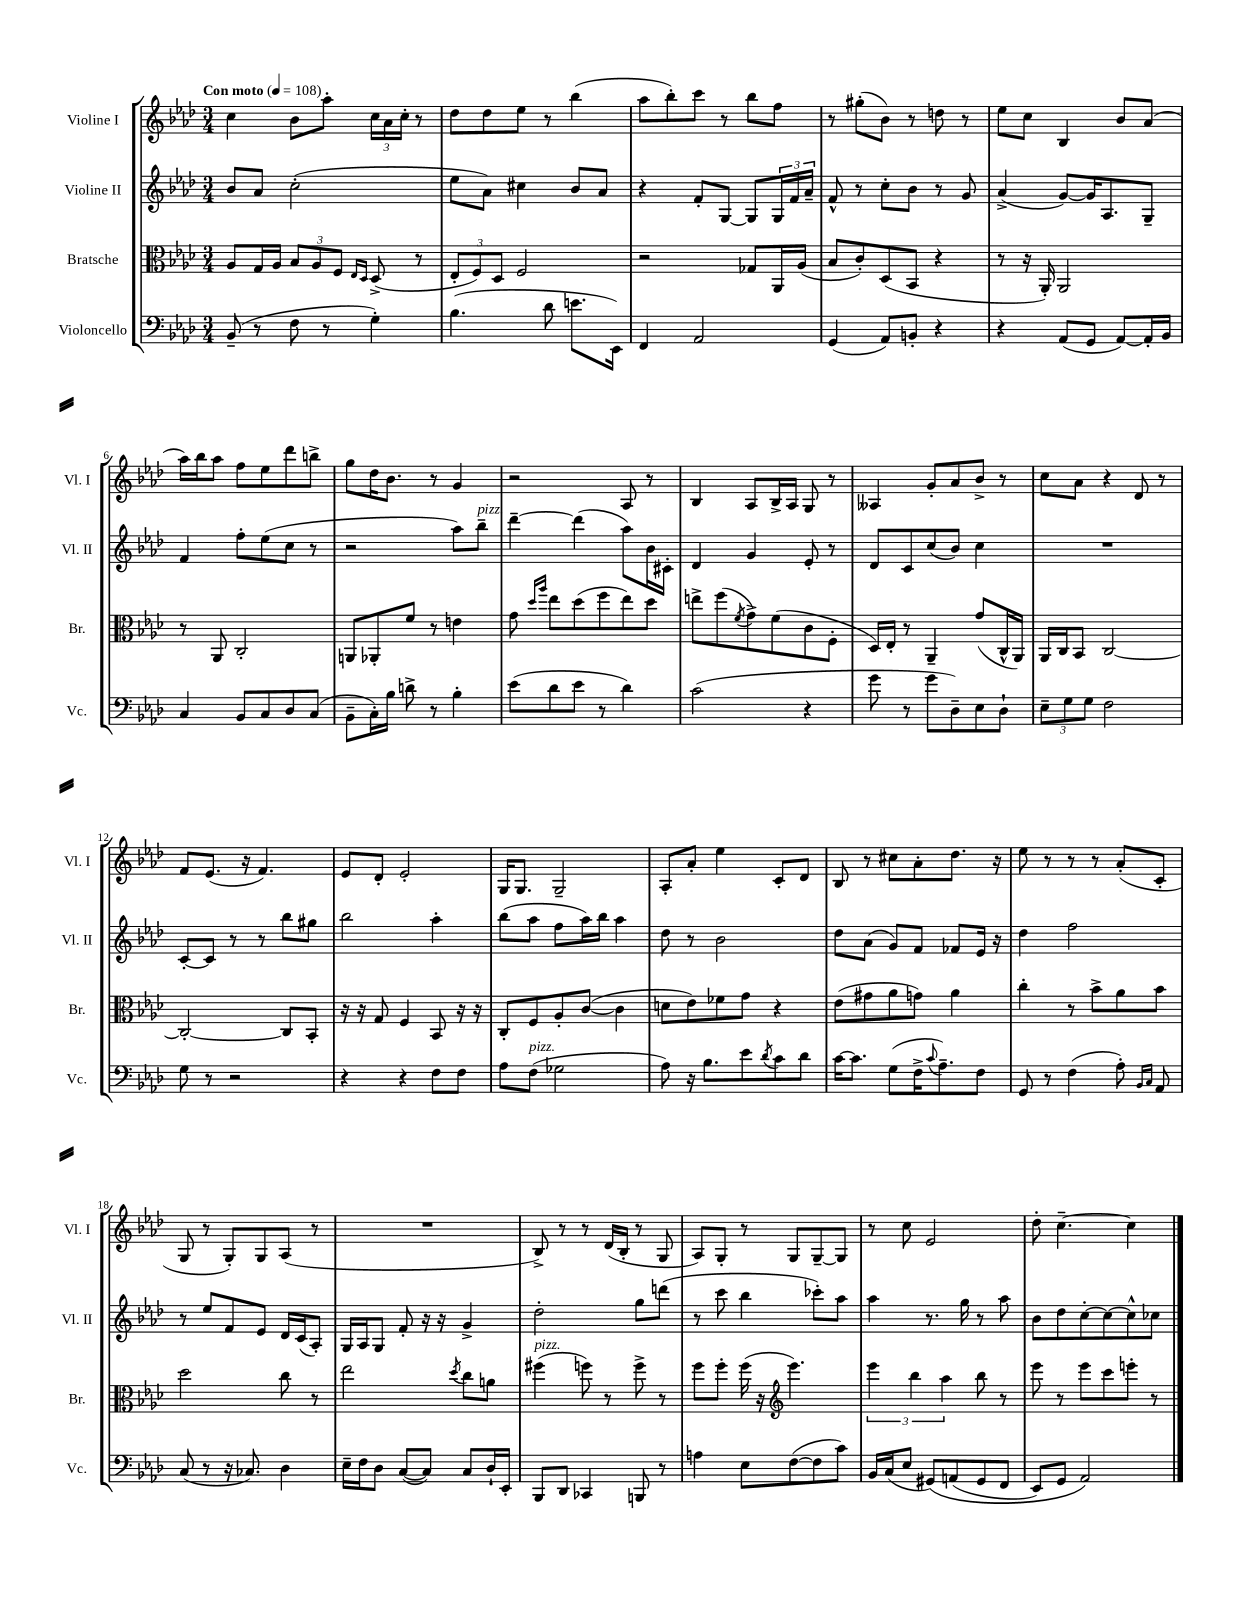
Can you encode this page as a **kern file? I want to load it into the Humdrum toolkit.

**kern	**kern	**kern	**kern
*staff4	*staff3	*staff2	*staff1
*clefF4	*clefC3	*clefG2	*clefG2
*k[b-e-a-d-]	*k[b-e-a-d-]	*k[b-e-a-d-]	*k[b-e-a-d-]
*M3/4	*M3/4	*M3/4	*M3/4
*MM108	*MM108	*MM108	*MM108
(8BB-~	8A-	8b-	4cc
8r	16G	8a-	.
.	16A-	.	.
8F	12B-	(2cc'	8b-
.	12A-	.	.
8r	.	.	8aa-'
.	12F	.	.
.	16qqE-	.	.
.	16qqD-	.	.
4G')	(8D-^	.	24cc
.	.	.	24a-
.	.	.	24cc'
.	8r	.	8r
=	=	=	=
(4.B-	12E-'	8ee-	8dd-
.	12F)	.	.
.	.	8a-)	8dd-
.	12D-	.	.
.	2F	4cc#	8ee-
8d-	.	.	8r
8.e	.	8b-	(4bb-
.	.	8a-	.
16EE-)	.	.	.
=	=	=	=
4FF	2r	4r	8aa-
.	.	.	8bb-')
2AA-	.	8f'	8ccc
.	.	[8G	8r
.	8G-	8G]	8bb-
.	16AA-	24G	8ff
.	.	24f	.
.	(16A-	.	.
.	.	24a-~	.
=	=	=	=
(4GG	8B-	8f^^	8r
.	8c')	8r	(8gg#'
8AA-)	(8D-	8cc'	8b-)
8BB'	8BB-	8b-	8r
4r	4r	8r	8dd
.	.	8g	8r
=	=	=	=
4r	8r	(4a-^	8ee-
.	16r	.	8cc
.	16AA-')	.	.
(8AA-	2AA-	[8g)	4B-
8GG	.	16g]	.
.	.	8.A-	.
[8AA-)	.	.	8b-
16AA-']	.	8G~	(8a-
16BB-	.	.	.
=	=	=	=
4C	8r	4f	16aa-)
.	.	.	16bb-
.	8AA-	.	8aa-
8BB-	2C'	8ff'	8ff
8C	.	(8ee-	8ee-
8D-	.	8cc	8ddd-
(8C	.	8r	8bb^
=	=	=	=
8BB-~	8AA	2r	8gg
16C')	8AA-'	.	16dd-
16B-	.	.	8.b-
8d^	8f	.	.
8r	8r	.	8r
4B-'	4e	8aa-)	4g
.	.	8bb-~	.
=	=	=	=
(8e-	8g	[4ddd-~	2r
.	16qqdd-	.	.
.	16qqaa-	.	.
8d-	8ee-	.	.
8e-	(8dd-	(4ddd-]	.
8r	8ff	.	.
4d-)	8ee-)	8aa-)	8A-
.	8dd-	16b-	8r
.	.	16c#'	.
=	=	=	=
(2c	8ee^	4d-	4B-
.	(8ff	.	.
.	8qf	.	.
.	8g^)	4g	8A-
.	(8f	.	16B-^
.	.	.	16A-
4r	8c	8e-'	8G
.	8F'	8r	8r
=	=	=	=
8g	16D-)	8d-	4A--
.	16E-'	.	.
8r	8r	8c	.
8g	4AA-~	(8cc	8g'
8D-~)	.	8b-)	8a-
8E-	(8g	4cc	8b-^
8D-`	16C^^	.	8r
.	16AA-)	.	.
=	=	=	=
12E-~	16AA-	2.r	8cc
.	16C	.	.
12G	.	.	.
.	8BB-	.	8a-
12G	.	.	.
2F	[2C	.	4r
.	.	.	8d-
.	.	.	8r
=	=	=	=
8G	2C'_	[8c'	8f
8r	.	8c]	(8.e-
2r	.	8r	.
.	.	.	16r
.	.	8r	4.f)
.	8C]	8bb-	.
.	8BB-'	8gg#	.
=	=	=	=
4r	16r	2bb-	8e-
.	16r	.	.
.	8G	.	8d-'
4r	4F	.	2e-'
8F	8BB-	4aa-'	.
8F	16r	.	.
.	16r	.	.
=	=	=	=
8A-	8C'	(8bb-	16G
.	.	.	8.G
(8F	8F	8aa-	.
2G-	8A-'	8ff	2G~
.	([8c	16aa-)	.
.	.	16bb-	.
.	4c]	4aa-	.
=	=	=	=
8A-)	8d	8dd-	8A-'
16r	8e-)	8r	8a-'
8.B-	.	.	.
.	8f-	2b-	4ee-
8e-	8g	.	.
8qd-	.	.	.
8c	4r	.	8c'
8d-	.	.	8d-
=	=	=	=
[16c	(8e-	8dd-	8B-
8.c]	.	.	.
.	8g#	(8a-	8r
(8G	8a-	8g)	8cc#
16F^	8g)	8f	8a-'
8qqc	.	.	.
8.A-~)	.	.	.
.	4a-	8f-	8.dd-
8F	.	16e-	.
.	.	16r	16r
=	=	=	=
8GG	4cc'	4dd-	8ee-
8r	.	.	8r
(4F	8r	2ff	8r
.	8b-^	.	8r
8A-')	8a-	.	(8a-'
16qqBB-	.	.	.
16qqC	.	.	.
8AA-	8b-	.	8c'
=	=	=	=
(8C	2dd-	8r	8G
8r	.	8ee-	8r
16r	.	8f	8G')
8.C-)	.	.	.
.	.	8e-	8G
4D-	8cc	16d-	(8A-
.	.	(16c	.
.	8r	8A-')	8r
=	=	=	=
16E-~	2ee-	16G	2.r
16F	.	16A-	.
8D-	.	8G	.
([8C	.	8f'	.
8C])	.	16r	.
.	.	16r	.
.	8qdd-	.	.
8C	8cc	4g^	.
16D-`	8a	.	.
16EE-'	.	.	.
=	=	=	=
8BBB-	(4ff#	2dd-'	8B-^)
8DD-	.	.	8r
4CC-	8ff)	.	8r
.	8r	.	(16d-
.	.	.	16B-'
8BBB	8ff^	8gg	8r
8r	8r	(8ddd	8G
=	=	=	=
4A	8ff	8r	8A-)
.	8ff'	8ccc	8G'
8E-	(16ff	4bb-	8r
.	16r	.	.
*	*clefG2	*	*
([8F	4.eee-)	.	8G
8F]	.	8ccc-')	[8G~
8c)	.	8aa-	8G]
=	=	=	=
16BB-	6eee-	4aa-	8r
(16C	.	.	.
8E-	.	.	8cc
.	6bb-	.	.
&(8GG#)	.	8.r	2e-
.	6aa-	.	.
(8AA	.	.	.
.	.	16gg	.
8GG#	8bb-	8r	.
8FF	8r	8aa-	.
=	=	=	=
8EE-)	8eee-	8b-	8dd-'
8GG	8r	8dd-	[4.cc~
2AA-&)	8eee-	[8cc'	.
.	8ccc	8cc_	.
.	8eee'	8cc^^]	4cc]
.	8r	8cc-	.
==	==	==	==
*-	*-	*-	*-
